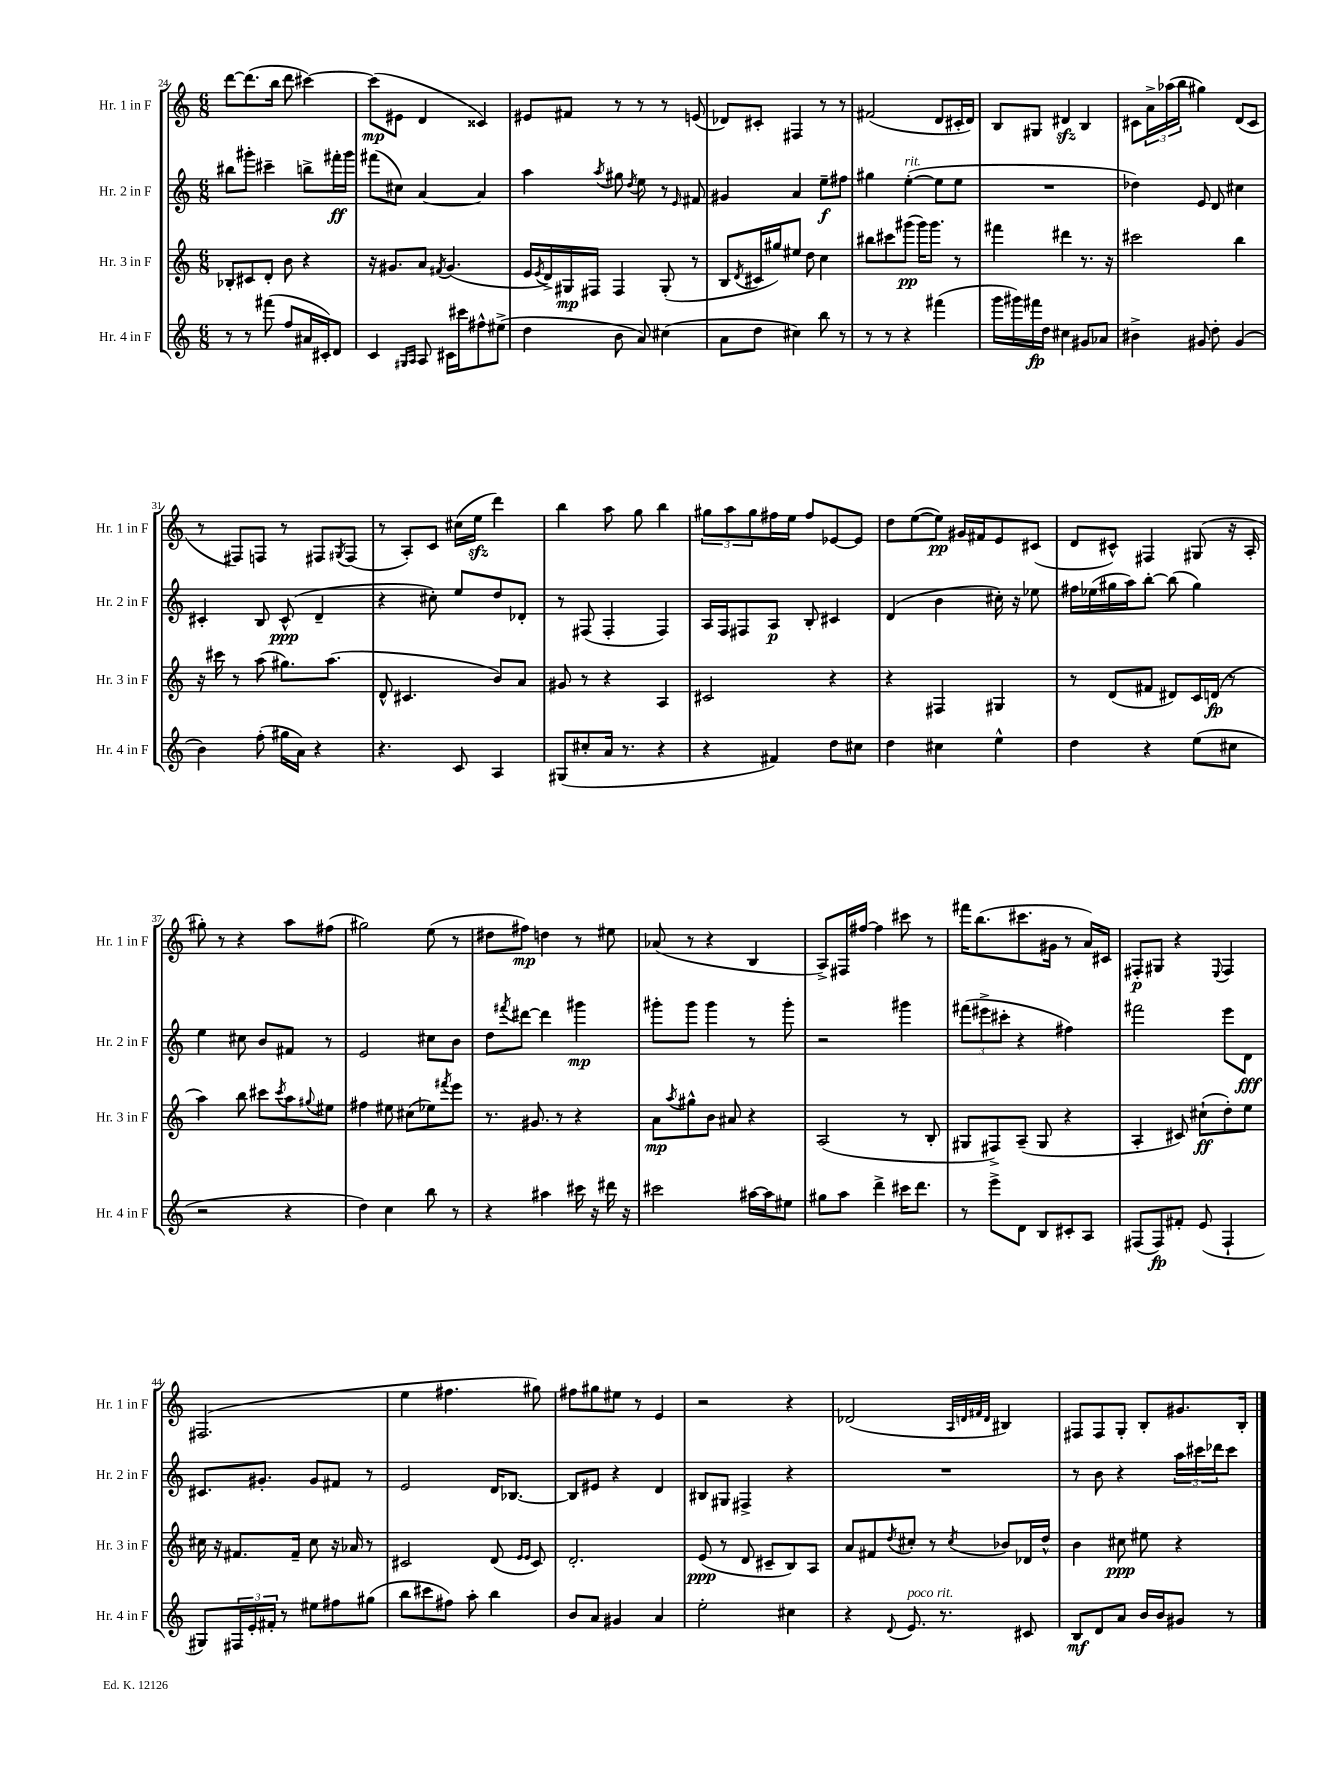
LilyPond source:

<<
\new StaffGroup <<
\new Staff = "s0" \with { instrumentName = "Hr. 1 in F" shortInstrumentName = "Hr. 1 in F" } {
    \clef treble \key c \major \numericTimeSignature \time 6/8
    d'''8~ d'''8.( b''16 d'''8 cis'''4~) |
    cis'''8\mp( eis'8 d'4 cisis'4) |
    eis'8 fis'8 r8 r8 r8 e'8( |
    des'8) cis'8-. fis4 r8 r8 |
    fis'2( d'8 cis'16-. d'16) |
    b8 gis8 dis'4\sfz b4 |
    cis'8 \tuplet 3/2 { a'16-> aes''16( b''16 } gis''4) d'8( cis'8 |
    r8 fis8) f8 r8 fis8 \acciaccatura { gis8 } fis8( |
    r8 a8-.) c'8 cis''16( e''16\sfz d'''4) |
    b''4 a''8 g''8 b''4 |
    \tuplet 3/2 { gis''8 a''8 gis''8 } fis''16 e''16 fis''8 ees'8~ ees'8 |
    d''8 e''8~( e''8\pp) gis'16 fis'16 e'8 cis'8( |
    d'8 cis'8-^) fis4 gis8( r16 a16-. |
    gis''8-.) r8 r4 a''8 fis''8( |
    gis''2) e''8( r8 |
    dis''8 fis''8\mp) d''4 r8 eis''8 |
    aes'8( r8 r4 b4 |
    a8->) fis16 fis''16~ fis''4 cis'''8 r8 |
    fis'''16 b''8.( cis'''8. gis'16 r8 a'16) cis'16 |
    fis8-.\p gis8 r4 \appoggiatura { e8 } fis4 |
    fis2.( |
    e''4 fis''4. gis''8) |
    fis''8 gis''8 eis''8 r8 e'4 |
    r2 r4 |
    des'2( \grace { a32 d'32 fis'32 d'32 } bis4) |
    fis8 fis8 g8-. b8-. gis'8. b16-. \bar "|." |
}
\new Staff = "s1" \with { instrumentName = "Hr. 2 in F" shortInstrumentName = "Hr. 2 in F" } {
    \clef treble \key c \major \numericTimeSignature \time 6/8
    bis''8 gis'''8-. cis'''4-- b''8-> fis'''16-.\ff gis'''16 |
    fis'''8( cis''8) a'4~ a'4 |
    a''4 \acciaccatura { a''8 } gis''8 \acciaccatura { d''8 } e''8 r8 \grace { e'16 } fis'8 |
    gis'4 a'4 e''8--\f fis''8 |
    gis''4 e''4~-.^\markup { \italic "rit." }( e''8 e''8 |
    R2. |
    des''4) e'8 d'8 cis''4 |
    cis'4-. b8 cis'8-^\ppp( d'4-- |
    r4 cis''8-.) e''8 d''8 des'8-. |
    r8 fis8( fis4-. fis4) |
    a16 f16 fis8 a8\p b8-. cis'4 |
    d'4( b'4 cis''16-.) r16 ees''8 |
    fis''16 ees''16( gis''16 a''16) b''8~-. b''8( gis''4) |
    e''4 cis''8 b'8 fis'8 r8 |
    e'2 cis''8 b'8 |
    d''8 \acciaccatura { fis'''8 } dis'''8~ dis'''4 gis'''4\mp |
    gis'''8-. gis'''8 gis'''4 r8 gis'''8-. |
    r2 gis'''4 |
    \tuplet 3/2 { fis'''8( eis'''8-> cis'''8-. } r4 fis''4) |
    fis'''2 e'''8 d'8\fff |
    cis'8. gis'8.-. gis'8 fis'8 r8 |
    e'2 d'16 bes8.~ |
    bes8 eis'8 r4 d'4 |
    bis8 gis8 fis4-> r4 |
    R2. |
    r8 b'8 r4 \tuplet 3/2 { a''16 cis'''16 des'''16 } cis'''8 \bar "|." |
}
\new Staff = "s2" \with { instrumentName = "Hr. 3 in F" shortInstrumentName = "Hr. 3 in F" } {
    \clef treble \key c \major \numericTimeSignature \time 6/8
    bes8-. cis'8 d'8-. b'8 r4 |
    r16 gis'8. a'8 \acciaccatura { fis'8 } gis'4.( |
    e'16 \acciaccatura { e'8 } d'16->) gis16\mp fis16 fis4 gis8-.( r8 |
    b8 \acciaccatura { d'8 } cis'16 gis''16) eis''8 d''8 c''4 |
    bis''8 cis'''8 gis'''8\pp( gis'''16) gis'''8. r8 |
    fis'''4 dis'''4 r8. r16 |
    cis'''2 b''4 |
    r16 cis'''16 r8 a''8( gis''8.) a''8.( |
    d'8-^ cis'4. b'8) a'8 |
    gis'8 r8 r4 a4 |
    cis'2 r4 |
    r4 fis4 gis4 |
    r8 d'8( fis'8 dis'8) c'16 d'16\fp( r8 |
    a''4) b''8 cis'''8 \acciaccatura { cis'''8 } a''8 \appoggiatura { gis''8 } eis''8 |
    fis''4 eis''8 cis''8( ees''8) \acciaccatura { fis'''8 } e'''8 |
    r8. gis'8. r8 r4 |
    a'8\mp \acciaccatura { a''8 } gis''8-^ b'8 ais'8 r4 |
    a2( r8 b8-. |
    gis8 fis8->) a8--( gis8 r4 |
    a4-. cis'8) cis''8-!\ff( d''8-.) e''8 |
    cis''16 r16 fis'8. fis'16-- cis''8 r16 aes'16 r8 |
    cis'2 d'8( \grace { e'16 e'16 } cis'8) |
    d'2.-. |
    e'8\ppp( r8 d'8 cis'8-- b8) a8 |
    a'8 fis'8 \acciaccatura { d''8 } cis''8-. r8 \acciaccatura { cis''8 } bes'8 des'16 d''16-^ |
    b'4 cis''8\ppp eis''8 r4 \bar "|." |
}
\new Staff = "s3" \with { instrumentName = "Hr. 4 in F" shortInstrumentName = "Hr. 4 in F" } {
    \clef treble \key c \major \numericTimeSignature \time 6/8
    r8 r8 fis'''8( f''8 ais'16 cis'16-.) d'8 |
    c'4 \grace { gis16 a16 } a8 cis'16 cis'''16 fis''8-^ eis''8->( |
    d''4 b'8 a'8) cis''4( |
    a'8 d''8 cis''4) b''8 r8 |
    r8 r8 r4 fis'''4( |
    g'''16 gis'''16) fis'''16\fp d''16 cis''4 gis'8 aes'8 |
    bis'4-> gis'8 d''8-. gis'4( |
    b'4) f''8-.( gis''16 a'16) r4 |
    r4. c'8 a4 |
    gis8( cis''8-. a'16 r8. r4 |
    r4 fis'4) d''8 cis''8 |
    d''4 cis''4 e''4-^ |
    d''4 r4 e''8( cis''8 |
    r2 r4 |
    d''4) c''4 b''8 r8 |
    r4 ais''4 cis'''16 r16 dis'''16 r16 |
    cis'''2 ais''16~ ais''16 eis''8 |
    gis''8 a''8 d'''4-> cis'''16 d'''8. |
    r8 e'''8-> d'8 b8 cis'8-. a8 |
    fis8( fis8\fp) fis'8-. e'8( fis4-! |
    gis8) \tuplet 3/2 { fis16 e'16-. fis'16-. } r8 eis''8 fis''8 gis''8( |
    b''8 cis'''8 fis''8) a''8-. b''4 |
    b'8 a'8 gis'4 a'4 |
    e''2-. cis''4 |
    r4 \appoggiatura { d'8 } e'8.^\markup { \italic "poco rit." } r8. cis'8 |
    b8\mf d'8 a'8 b'16 b'16 gis'8 r8 \bar "|." |
}
>>
>>
\layout { \context { \Score currentBarNumber = #24 } }
